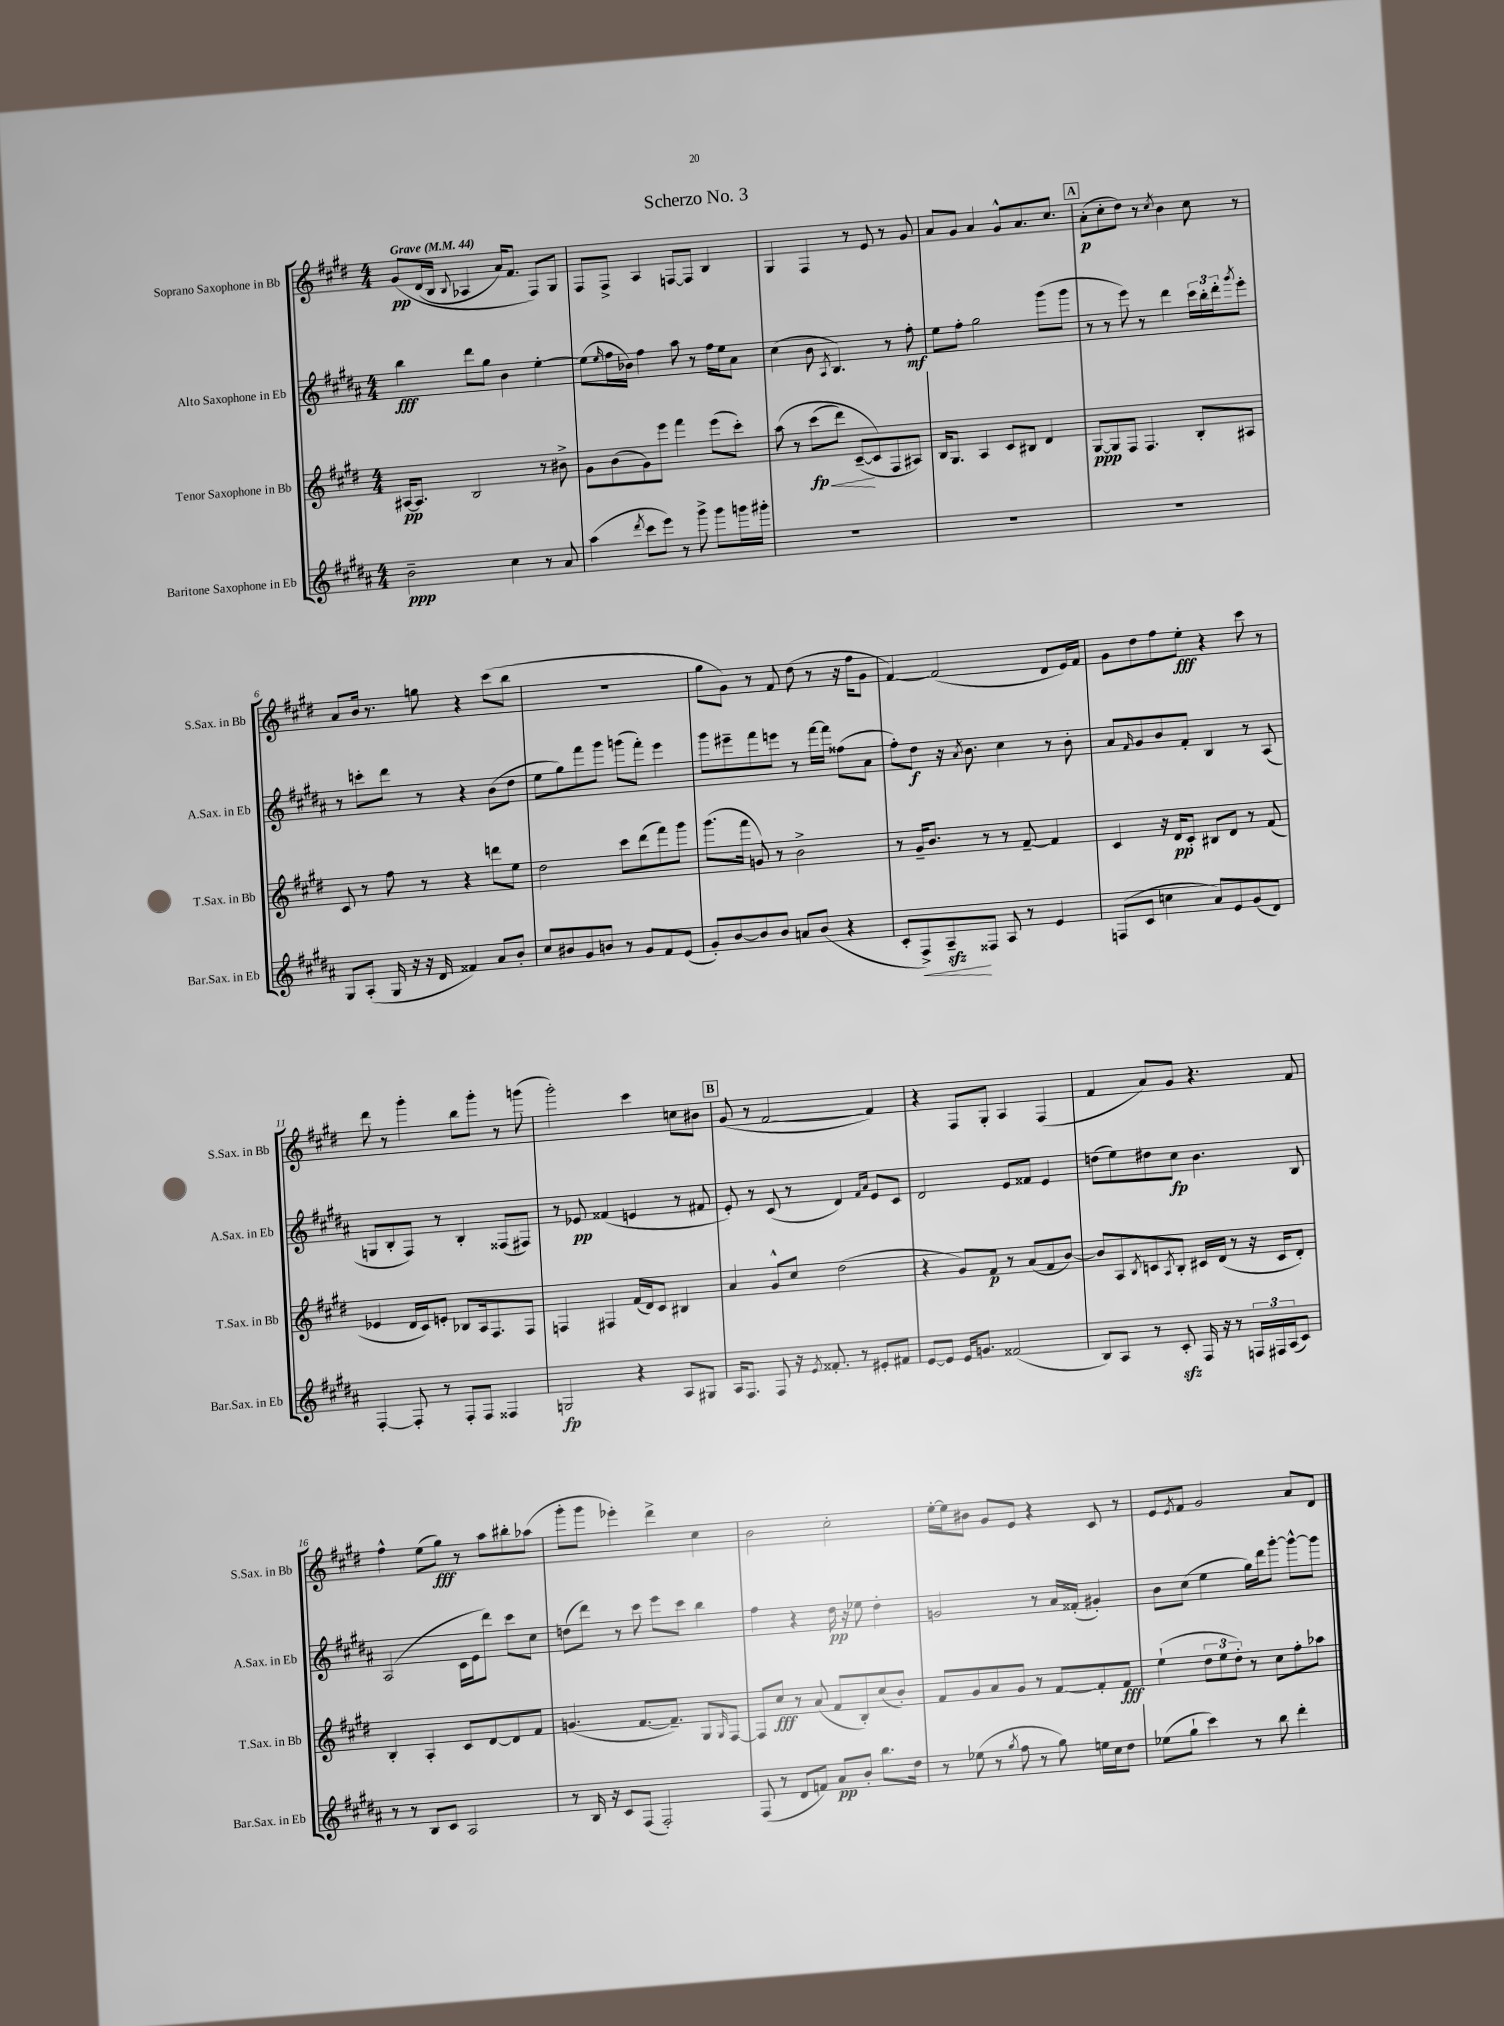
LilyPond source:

\header { title = "Scherzo No. 3" }
<<
\new StaffGroup <<
\new Staff = "s0" \with { instrumentName = "Soprano Saxophone in Bb" shortInstrumentName = "S.Sax. in Bb" } {
    \clef treble \key e \major \numericTimeSignature \time 4/4 \tempo "Grave" 4 = 44
    gis'8\pp\( dis'16( b16 \appoggiatura { b8 } aes4 a'16) fis'8. fis8\) gis8 |
    fis8 fis8-> a4 f8~ f8 b4 |
    gis4 fis4 r8 e'8 r8 gis'8 |
    a'8 gis'8 a'4 gis'8-^ a'8. cis''8. |
    \mark \markup { \box "A" } a'8-.\p( cis''8-. dis''8) r8 \acciaccatura { cis''8 } b'4 cis''8 r8 |
    a'8 b'16 r8. g''8 r4 cis'''8( b''8 |
    R1 |
    gis''8 gis'8) r8 fis'8 dis''8( r8 r16 fis''16 gis'8 |
    fis'4~) fis'2( dis'8 e'16) fis'16 |
    gis'8 dis''8 fis''8 e''8-.\fff r4 cis'''8 r8 |
    dis'''8 r8 gis'''4-. b''8 gis'''8-. r8 g'''8( |
    gis'''2-.) cis'''4 c''8 bis'8 |
    \mark \markup { \box "B" } gis'8( r8 fis'2~ fis'4) |
    r4 fis8 gis8-. a4 fis4( |
    fis'4 a'8) gis'8 r4. fis'8 |
    fis''4-^ e''8( gis''8\fff) r8 a''8 bis''8-. aes''8( |
    gis'''8-. gis'''8 ees'''4-.) dis'''4-> cis''4 |
    b'2 cis''2-. |
    e''16~-. e''16 bis'8 gis'8 e'8 r4 cis'8 r8 |
    e'8 \acciaccatura { e'8 } fis'8 gis'2 a'8 dis'8 \bar "|." |
}
\new Staff = "s1" \with { instrumentName = "Alto Saxophone in Eb" shortInstrumentName = "A.Sax. in Eb" } {
    \clef treble \key b \major \numericTimeSignature \time 4/4
    b''4\fff dis'''8 gis''8 b'4 e''4~-. |
    e''8( \grace { e''16 } fis''16 bes'16) fis''4 ais''8 r8 fis''16 e''16 ais'8 |
    cis''4( b'8 \acciaccatura { ais8 } b4.) r8 fis''8-.\mf |
    e''8 fis''8-. gis''2 gis'''8( gis'''8 |
    \mark \markup { \box "A" } r8 r8 e'''8) r8 dis'''4 \tuplet 3/2 { cis'''16 b''16-. dis'''16-. } \acciaccatura { gis'''8 } e'''8-. |
    r8 c'''8-. dis'''8 r8 r4 b'8( dis''8 |
    e''8 gis''8) fis'''8 gis'''8 g'''8( fis'''8-.) e'''4 |
    gis'''8 eis'''8-- fis'''8 e'''8 r8 fis'''16~ fis'''16 fisis''8( ais'8 |
    fis''8-.) dis''8\f r16 \acciaccatura { ais'8 } b'8. cis''4 r8 b'8-. |
    ais'8 \grace { fis'16 } gis'8 b'8 fis'8-. b4 r8 ais8( |
    g8 b8-. fis8) r8 b4-. fisis8( fis8) |
    r8 ees'8\pp fisis'4( e'4 r8 fis'8 |
    \mark \markup { \box "B" } e'8-.) r8 cis'8( r8 dis'4) \grace { fis'16 ais'16 } e'8 cis'8 |
    dis'2 e'8 fisis'8 e'4 |
    d''8( e''8) dis''8 cis''8\fp b'4. b8 |
    ais2( cis'16 e'16 dis'''8) cis'''8 cis''8 |
    d''8( dis'''8) r8 cis'''8 e'''8 cis'''8 b''4 |
    fis''4 r4 dis''16\pp r16 ees''8 dis''4-. |
    g'2 r8 ais'16 fisis'16-.( gis'4-.) |
    b'8 cis''8( e''4 gis''16) dis'''16 gis'''8~-. gis'''8~-^ gis'''8 \bar "|." |
}
\new Staff = "s2" \with { instrumentName = "Tenor Saxophone in Bb" shortInstrumentName = "T.Sax. in Bb" } {
    \clef treble \key e \major \numericTimeSignature \time 4/4
    ais16~\pp ais8. b2 r8 bis'8-> |
    gis'8 b'8( gis'8) e'''8 fis'''4 e'''8( cis'''8-.) |
    a''8\( r8 cis'''8\fp\<( dis'''8) cis'8~--\!( cis'8\) fis8 ais8) |
    b16 gis8. a4 cis'8 bis8 dis'4 |
    \mark \markup { \box "A" } gis8~\ppp gis8 fis8 fis4. b8-. ais8 |
    cis'8 r8 fis''8 r8 r4 d'''8 e''8 |
    dis''2 cis'''8 dis'''8( fis'''8) gis'''8 |
    gis'''8.( fis'''16 g'8) r8 b'2-> |
    r8 gis'16-- b'8. r8 r8 fis'8~-- fis'4 |
    cis'4 r16 dis'16\pp cis'8-. bis8 dis'8 r8 fis'8( |
    ees'4 dis'16 cis'16) e'8-. bes8 a16 fis8. fis8 |
    f4 fis4 fis'16( dis'16) cis'8 bis4 |
    \mark \markup { \box "B" } a'4 gis'8-^ cis''8 dis''2( |
    r4 gis'8) fis'8\p r8 a'8( fis'8 b'8~) |
    b'8 a8 \acciaccatura { b8 } c'8 \acciaccatura { a8 } b8-. cis'16 dis'16( r8 r16 cis'16 dis'8-.) |
    b4-. a4-. cis'8 dis'8~ dis'8 fis'8 |
    g'4.( fis'8.~ fis'8.--) gis8 \grace { gis16 } fis8~ |
    fis8 cis''8\fff r8 a'8( fis'8 b8-.) cis''8( b'8-.) |
    fis'8 gis'8 a'8 gis'8 r8 fis'8~ fis'8-. fis'8\fff |
    e''4-!( \tuplet 3/2 { dis''8 e''8 dis''8-.) } r8 cis''8 fis''8-. aes''8 \bar "|." |
}
\new Staff = "s3" \with { instrumentName = "Baritone Saxophone in Eb" shortInstrumentName = "Bar.Sax. in Eb" } {
    \clef treble \key b \major \numericTimeSignature \time 4/4
    b'2--\ppp cis''4 r8 ais'8 |
    ais''4( \acciaccatura { dis'''8 } cis'''8 e'''8) r8 gis'''8-> gis'''8 g'''16 gis'''16-. |
    R1 |
    R1 |
    \mark \markup { \box "A" } R1 |
    gis8 ais8-.( gis16 r16 r16 dis'16 fisis'4) ais'8 b'8-. |
    cis''8 bis'8 gis'8 b'8 r8 gis'8 fis'8 e'8( |
    gis'8-.) b'8~ b'8 b'8 a'8 b'8( r4 |
    cis'8-. fis8->\<) ais8--\sfz\! fisis8 ais8 r8 e'4 |
    f8( cis'8 c''4 ais'8) e'8 gis'8( dis'8) |
    fis4~-. fis8-. r8 fis8-. fis8 fisis4 |
    g2\fp r4 ais8 gis8 |
    \mark \markup { \box "B" } ais16 fis8. fis8 r16 \acciaccatura { e'8 } fisis'8.-. r8 eis'8-. fis'8 |
    e'8~ e'8 e'16 g'8. fisis'2( |
    b8) ais8 r8 cis'8-.\sfz fis16 r16 r8 \tuplet 3/2 { f16 fis16 ais16( } cis'8) |
    r8 r8 b8 cis'8 ais2 |
    r8 b16 r16 cis'8 fis8( fis2-.) |
    fis8( r8 dis'8 f'8) ais'8\pp b'8-. b''8. dis''16 |
    r8 ees''8( r8 \acciaccatura { gis''8 } fis''8 r8 gis''8) e''16 cis''16 dis''8 |
    ees''8( gis''8-! cis'''4) r8 b''8 dis'''4-. \bar "|." |
}
>>
>>
